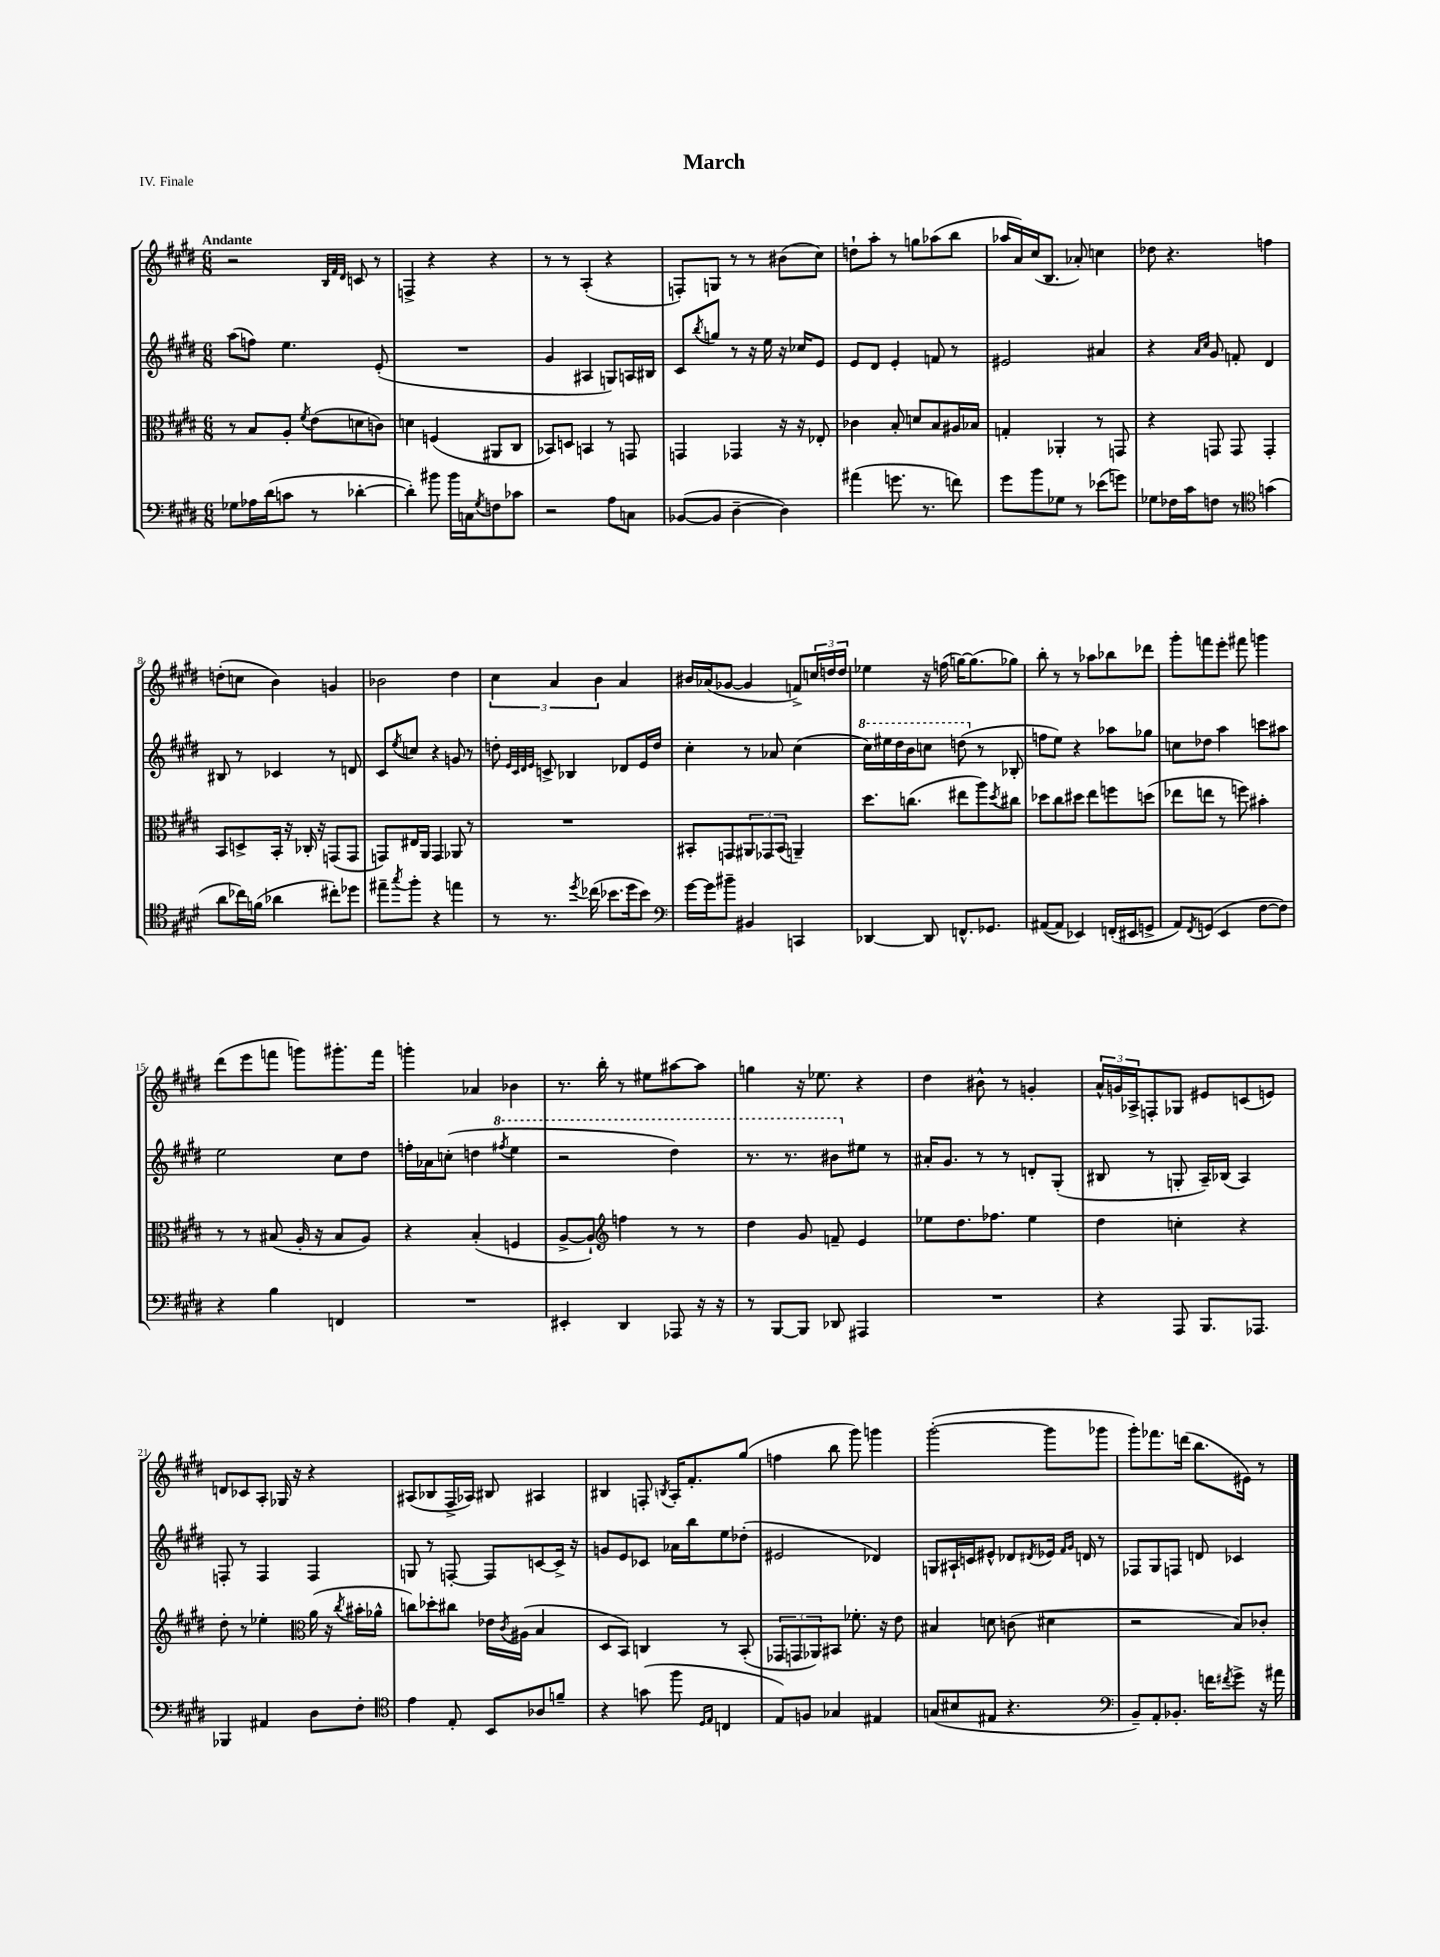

**kern	**kern	**kern	**kern
*staff4	*staff3	*staff2	*staff1
*clefF4	*clefC3	*clefG2	*clefG2
*k[f#c#g#d#]	*k[f#c#g#d#]	*k[f#c#g#d#]	*k[f#c#g#d#]
*M6/8	*M6/8	*M6/8	*M6/8
8G-	8r	(8aa	2r
16A-	8B	8ff)	.
(16d#	.	.	.
8c	8A'	4.ee	.
.	8qf#	.	.
8r	(8e	.	.
.	.	.	32qqB
.	.	.	32qqf#
.	.	.	32qqd#
[4d-'	8d	.	8c
.	8c)	(8e'	8r
=	=	=	=
4d-'])	4d	2.r	4F^
8b#	(4F	.	4r
16b#	.	.	.
16C	.	.	.
8qG#	.	.	.
8F	8AA#	.	4r
8c-	8C#	.	.
=	=	=	=
2r	8BB-)	4g#	8r
.	8D	.	8r
.	4BB	4A#	(4A'
8A	8r	8G)	4r
8C	8GG	16A	.
.	.	16B#	.
=	=	=	=
([8BB-	4GG	8c#	8F')
.	.	8qbb	.
8BB-]	.	8gg	8G
[4D#~	4GG-	8r	8r
.	.	16r	8r
.	.	16ee	.
4D#])	16r	16r	(8b#
.	16r	16cc-	.
.	8E-'	8e	8cc#)
=	=	=	=
(4a#	4c-	8e	8dd`
.	.	8d#	8aa'
8.g	8B'	4e'	8r
.	8d	.	8gg
8.r	.	.	.
.	8B	8f	(8aa-
8f)	16A#	8r	8bb
.	16B-	.	.
=	=	=	=
8g#	4G'	2e#	16aa-
.	.	.	16a)
8b	.	.	(16cc#
.	.	.	8.B
8G-	4AA-'	.	.
8r	.	.	8a-')
(8e-	8r	4a#	4cc
8g)	8GG	.	.
=	=	=	=
8G-	4r	4r	8dd-
16F-	.	.	4.r
16c#	.	.	.
.	.	16qqa	.
.	.	16qqcc#	.
8F	8GG	8g#	.
8r	8GG	8f'	.
*clefC4	*	*	*
(4g	4GG'	4d#	4ff
=	=	=	=
8a	8BB	8B#	(8dd'
16cc-)	8D^	8r	8cc
(16f	.	.	.
4a-	16BB'	4c-	4b)
.	16r	.	.
.	16C-'	.	.
.	16r	.	.
8cc#')	(8GG	8r	4g
8dd-	8GG	8d	.
=	=	=	=
8ee#~	8GG)	8c#	2b-
8qgg#	.	8qee	.
8ff#'	16E#	8cc	.
.	16AA	.	.
4r	4GG	4r	.
4ee	8AA-	8g	4dd#
.	8r	8r	.
=	=	=	=
8r	2.r	8dd'	6cc#
.	.	32qqe	.
.	.	32qqc#	.
.	.	32qqd#	.
.	.	32qqe	.
8.r	.	8c^	.
.	.	.	6a
.	.	4B-	.
8qdd#	.	.	.
(16cc-	.	.	.
.	.	.	6b
8.b-	.	.	.
.	.	8d-	4a
16dd#	.	.	.
8b-)	.	16e	.
.	.	16dd	.
=	=	=	=
*clefF4	*	*	*
[16g#	8BB#'	4cc#'	16b#
16g#]	.	.	(16a-
8b#~	8GG	.	[8g-
4BB#	12AA#	8r	4g-]
.	12GG-	.	.
.	.	8a-	.
.	(12BB#	.	.
4CC	4AA~)	(4cc#	8f^)
.	.	.	24cc
.	.	.	24dd
.	.	.	24dd
=	=	=	=
[4DD-	8.dd#	16ccc#)	4ee-
.	.	16eee#	.
.	.	16ddd#	.
.	(8.cc	16bb	.
8DD-]	.	8ccc	16r
.	.	.	(16ff
8.FF^^	8ee#	(8ddd	[16gg)
.	.	.	(8.gg]
.	8aa)	8r	.
8.GG-	.	.	.
.	8qdd#	.	.
.	8cc#	8B-'	8gg-)
=	=	=	=
([8AA#	8dd-	8ff	8bb'
8AA#]	8cc#	8ee)	8r
4EE-)	8dd#	4r	8r
.	8ee	.	8aa-
(16FF'	8ff	8aa-	8bb-
16EE#	.	.	.
8GG^	(8dd	8gg-	8ddd-
=	=	=	=
8AA)	8ee-	8cc	8ggg#'
8qFF#	.	.	.
(8GG	8ee	8dd-	8fff
4EE	8r	4aa	8eee'
.	8ff)	.	8fff#
[8F#	4b#'	8ccc	4ggg
8F#])	.	8aa#	.
=	=	=	=
4r	8r	2ee	(8ddd#
.	8r	.	8eee
4B	(8B#	.	8fff
.	16A'	.	8ggg)
.	16r	.	.
4FF	8B#	8cc#	8.ggg#'
.	8A)	8dd#	.
.	.	.	16fff
=	=	=	=
2.r	4r	16ff'	4ggg'
.	.	16a-	.
.	.	(8cc'	.
.	(4B'	4dd	4a-
.	.	8qfff#	.
.	4F	4eee	4b-
=	=	=	=
4EE#'	[8A^	2r	8.r
.	8A`])	.	.
.	.	.	16bb'
*	*clefG2	*	*
4DD#	4ff	.	8r
.	.	.	8ee#
8AAA-	8r	4ddd#)	[8aa#
16r	8r	.	8aa#]
16r	.	.	.
=	=	=	=
8r	4dd#	8.r	4gg
[8BBB	.	.	.
.	.	8.r	.
8BBB]	8g#	.	16r
.	.	.	8.ee-
8DD-	8f~	8bb#	.
4AAA#	4e	8ee#	4r
.	.	8r	.
=	=	=	=
2.r	8ee-	16a#'	4dd#
.	.	8.g#	.
.	8.dd#	.	.
.	.	8r	8b#^^
.	8.ff-	.	.
.	.	8r	8r
.	4ee-	8d'	4g'
.	.	(8G#'	.
=	=	=	=
4r	4dd#	8B#	24a^^
.	.	.	24g
.	.	.	24A-^
.	.	8r	8F'
8AAA	4cc'	8G'	8G-
8.BBB	.	16A~)	8e#
.	.	(16B-	.
.	4r	4A)	(8c
8.AAA-	.	.	.
.	.	.	8e)
=	=	=	=
4BBB-	8dd#'	8F'	8d
.	8r	8r	8c-
4AA#	4ee-'	4F	8A'
.	.	.	16G-
.	.	.	16r
*	*clefC3	*	*
8D#	(16a	4F	4r
.	16r	.	.
.	8qcc#	.	.
8F#'	16b#'	.	.
.	16a-^^	.	.
=	=	=	=
*clefC4	*	*	*
4e	8cc)	8G	(8A#
.	8dd-'	8r	8B-
8E'	8cc#	[8F'	16F#^
.	.	.	16A-)
8BB	16e-	8F]	8B#
.	8qc#	.	.
.	(16A#	.	.
8A-	4B	[8c	4A#
8f~	.	16c^]	.
.	.	16r	.
=	=	=	=
4r	8D#	8g	4B#
.	8BB)	8e	.
(8g	4C	8c-	8F'
.	.	.	8qB
8ff#	.	16a-	16A'
.	.	16bb	8.f#'
16qqD#	.	.	.
16qqE	.	.	.
4C	8r	8ee	.
.	(8BB'	(8dd-'	(8gg#
=	=	=	=
8E)	12GG-	2e#	4ff
.	12GG	.	.
8F	.	.	.
.	12AA-)	.	.
4G-	8BB#	.	8bb
.	8.f-'	.	8ggg#)
4E#	.	4d-)	4ggg
.	16r	.	.
.	8e	.	.
=	=	=	=
(8G	4B#	8G	([2ggg#'
8B#	.	16A#`	.
.	.	16c	.
8E#	8d	8e#^^	.
4.r	(8c	8d-	.
.	.	8qd#	.
.	4d#	16e-	8ggg#]
.	.	16qqf#	.
.	.	16qqg#	.
.	.	16d	.
.	.	8r	8ggg-
=	=	=	=
*clefF4	*	*	*
8BB~)	2r	8F-	8ggg#')
8AA'	.	8G#	8.fff-
8.BB-'	.	8F	.
.	.	.	(16ddd
.	.	8d	8.bb
16f	.	.	.
8qf#	.	.	.
8g#^	8B)	4c-	.
.	.	.	16e#)
16r	8c-'	.	8r
16a#	.	.	.
==	==	==	==
*-	*-	*-	*-
